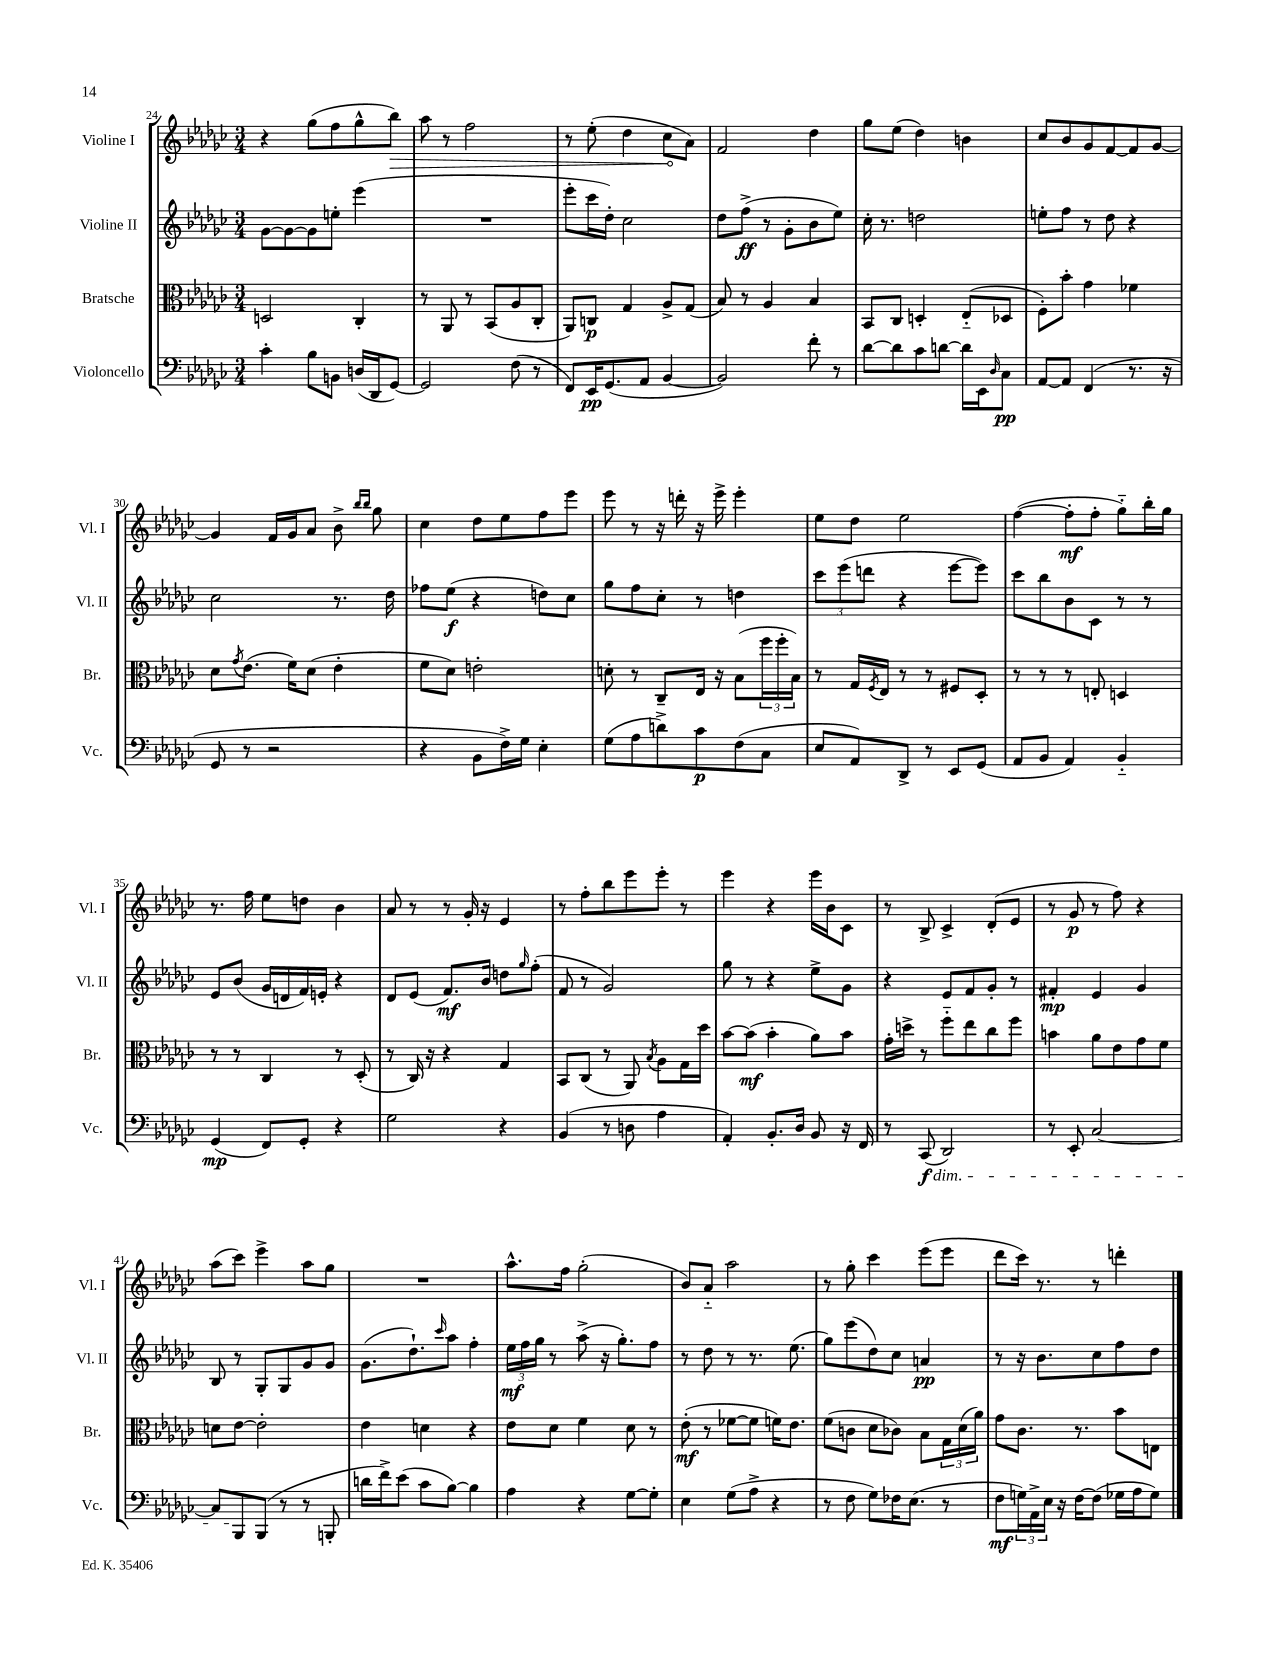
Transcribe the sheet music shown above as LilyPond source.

<<
\new StaffGroup <<
\new Staff = "s0" \with { instrumentName = "Violine I" shortInstrumentName = "Vl. I" } {
    \clef treble \key ges \major \numericTimeSignature \time 3/4
    r4 ges''8( f''8 ges''8-^ \once \override Hairpin.circled-tip = ##t bes''8\>) |
    aes''8 r8 f''2 |
    r8 ees''8-.( des''4 ces''8\! aes'8) |
    f'2 des''4 |
    ges''8 ees''8( des''4) b'4 |
    ces''8 bes'8 ges'8 f'8~ f'8 ges'8~ |
    ges'4 f'16 ges'16 aes'8 bes'8-> \grace { bes''16 bes''16 } ges''8 |
    ces''4 des''8 ees''8 f''8 ees'''8 |
    ees'''8 r8 r16 d'''16-. r16 ees'''16-> ees'''4-. |
    ees''8 des''8 ees''2 |
    f''4~( f''8-.\mf f''8-. ges''8-_) bes''16-. ges''16 |
    r8. f''16 ees''8 d''8 bes'4 |
    aes'8 r8 r8 ges'16-. r16 ees'4 |
    r8 f''8-. bes''8 ees'''8 ees'''8-. r8 |
    ees'''4 r4 ees'''16 bes'16 ces'8 |
    r8 bes8-> ces'4-> des'8-.( ees'8 |
    r8 ges'8\p r8 f''8) r4 |
    aes''8( ces'''8) ees'''4-> aes''8 ges''8 |
    R2. |
    aes''8.-^ f''16 ges''2-.( |
    bes'8) aes'8-_ aes''2 |
    r8 ges''8-. ces'''4 ees'''8( ees'''8 |
    des'''8 ces'''16) r8. r8 d'''4-. \bar "|." |
}
\new Staff = "s1" \with { instrumentName = "Violine II" shortInstrumentName = "Vl. II" } {
    \clef treble \key ges \major \numericTimeSignature \time 3/4
    ges'8~ ges'8~ ges'8 e''8-. ees'''4( |
    R2. |
    ees'''8-. ces'''16 des''16-.) ces''2 |
    des''8 f''8->\ff( r8 ges'8-. bes'8 ees''8) |
    ces''16-. r8. d''2 |
    e''8-. f''8 r8 des''8 r4 |
    ces''2 r8. des''16 |
    fes''8 ees''8\f( r4 d''8) ces''8 |
    ges''8 f''8 ces''8-. r8 d''4 |
    \tuplet 3/2 { ces'''8 ees'''8( d'''8 } r4 ees'''8~ ees'''8) |
    ces'''8 bes''8 bes'8 ces'8 r8 r8 |
    ees'8 bes'8( ges'16 d'16 f'16) e'16-. r4 |
    des'8 ees'8( f'8.\mf) bes'16 d''8 \grace { ges''16 } f''8-.( |
    f'8 r8 ges'2) |
    ges''8 r8 r4 ees''8-> ges'8 |
    r4 ees'8 f'8 ges'8-. r8 |
    fis'4-.\mp ees'4 ges'4 |
    bes8 r8 ges8-. ges8 ges'8 ges'8 |
    ges'8.( des''8.-!) \grace { ces'''16 } aes''8 f''4-. |
    \tuplet 3/2 { ees''16\mf f''16 ges''16 } r8 aes''8->( r16 ges''8.-.) f''8 |
    r8 des''8 r8 r8. ees''8.( |
    ges''8) ees'''8( des''8) ces''8 a'4\pp |
    r8 r16 bes'8. ces''8 f''8 des''8 \bar "|." |
}
\new Staff = "s2" \with { instrumentName = "Bratsche" shortInstrumentName = "Br." } {
    \clef alto \key ges \major \numericTimeSignature \time 3/4
    d2 ces4-. |
    r8 aes,8 r8 bes,8( aes8 ces8-. |
    aes,8) c8\p ges4 aes8-> ges8( |
    bes8) r8 aes4 bes4 |
    bes,8 ces8 d4-. ees8-_( des8 |
    f8-.) bes'8-. ges'4 fes'4 |
    des'8 \acciaccatura { ges'8 } ees'8.( f'16) des'8( ees'4-. |
    f'8 des'8) e'2-. |
    d'8-. r8 ces8-- ees16 r16 bes8( \tuplet 3/2 { f''16 f''16-. bes16) } |
    r8 ges16 \acciaccatura { f8 } ees16 r8 r8 fis8 des8-. |
    r8 r8 r8 e8-. d4 |
    r8 r8 ces4 r8 des8-.( |
    r8 ces16) r16 r4 ges4 |
    bes,8 ces8( r8 aes,8) \acciaccatura { bes8 } aes8 ges16 des''16 |
    bes'8~ bes'8\mf( bes'4-. aes'8) bes'8 |
    ges'16-. d''16-> r8 f''8-_ ees''8 ces''8 f''8 |
    b'4 aes'8 ees'8 ges'8 f'8 |
    d'8 ees'8~ ees'2-. |
    ees'4 d'4 r4 |
    ees'8 des'8 f'4 des'8 r8 |
    ees'8-.\mf( r8 fes'8~ fes'8 f'16) ees'8. |
    f'8( c'8 des'8 ces'8) bes8 \tuplet 3/2 { ges16 des'16( aes'16) } |
    ges'8 ces'8. r8. bes'8 e8 \bar "|." |
}
\new Staff = "s3" \with { instrumentName = "Violoncello" shortInstrumentName = "Vc." } {
    \clef bass \key ges \major \numericTimeSignature \time 3/4
    ces'4-. bes8 b,8 d16( des,16 ges,8~) |
    ges,2 f8( r8 |
    f,8) ees,16\pp ges,8.( aes,8 bes,4~ |
    bes,2) f'8-. r8 |
    des'8~ des'8 ces'8 d'8~ d'16 ees,16 \grace { des16 } ces8\pp |
    aes,8~ aes,8 f,4( r8. r16 |
    ges,8 r8 r2 |
    r4 bes,8 f16->) ges16 ees4-. |
    ges8( aes8 d'8->) ces'8\p f8( ces8 |
    ees8 aes,8) des,8-> r8 ees,8 ges,8( |
    aes,8 bes,8 aes,4) bes,4-_ |
    ges,4\mp( f,8) ges,8-. r4 |
    ges2 r4 |
    bes,4( r8 d8 aes4 |
    aes,4-.) bes,8.-. des16 bes,8 r16 f,16 |
    r8 ces,8\f\dim( des,2) |
    r8 ees,8-. ces2~ |
    ces8 bes,,8\! bes,,8( r8 r8 b,,8-. |
    d'16 f'16->) ees'8( ces'8 bes8~) bes4 |
    aes4 r4 ges8~ ges8-. |
    ees4 ges8( aes8-> r4 |
    r8 f8 ges8) fes16 ees8.( r8 |
    f8\mf \tuplet 3/2 { g16) aes,16-> ees16 } r16 f16~ f8( ges16 aes16 ges8) \bar "|." |
}
>>
>>
\layout { \context { \Score currentBarNumber = #24 } }
